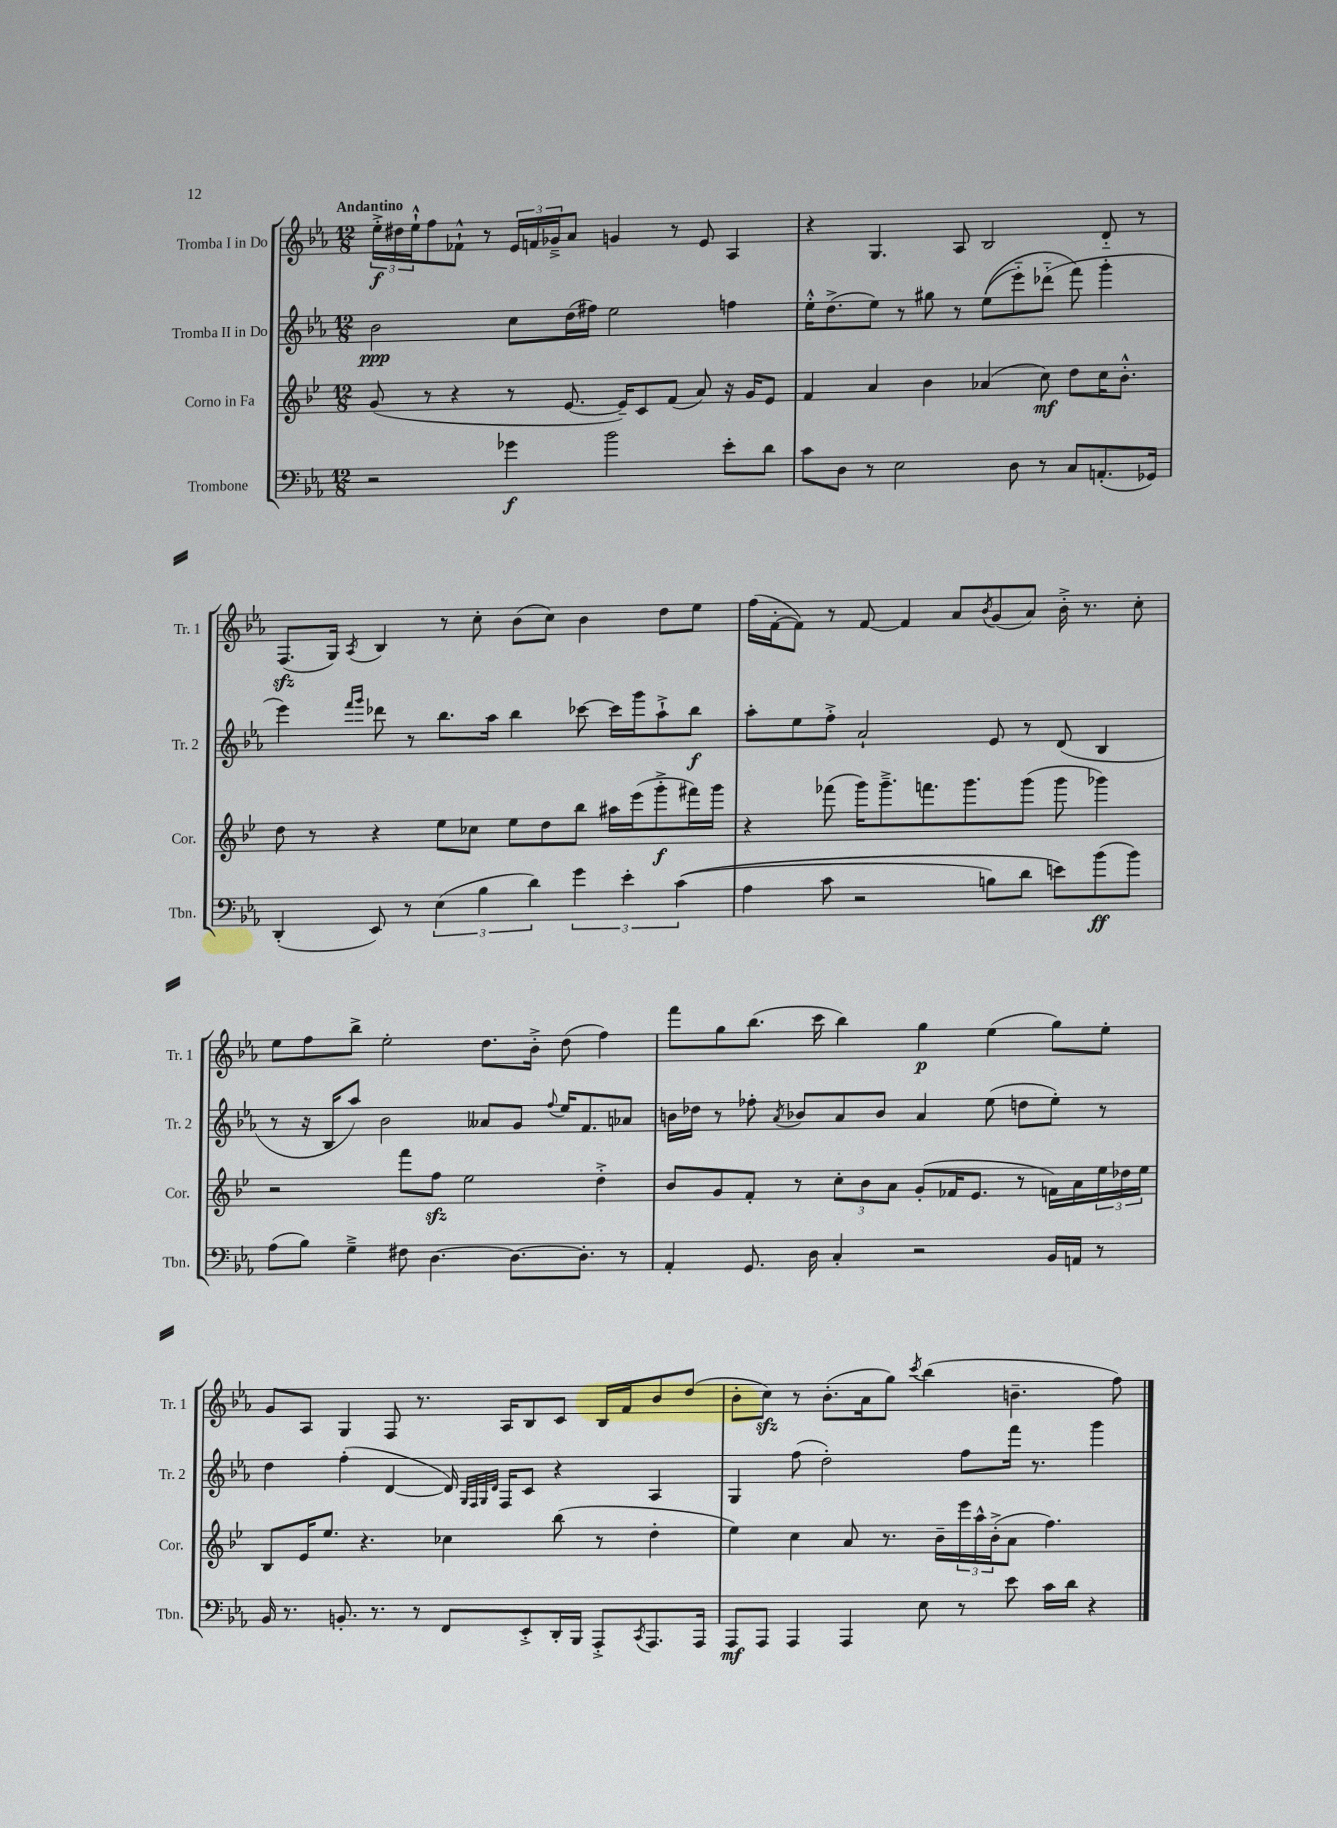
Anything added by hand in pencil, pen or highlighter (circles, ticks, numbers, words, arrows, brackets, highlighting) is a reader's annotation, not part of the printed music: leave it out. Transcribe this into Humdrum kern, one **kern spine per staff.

**kern	**dynam	**kern	**dynam	**kern	**dynam	**kern	**dynam
*part4	*part4	*part3	*part3	*part2	*part2	*part1	*part1
*staff4	*staff4	*staff3	*staff3	*staff2	*staff2	*staff1	*staff1
*I"Trombone	*	*I"Corno in Fa	*	*I"Tromba II in Do	*	*I"Tromba I in Do	*
*I'Tbn.	*	*I'Cor.	*	*I'Tr. 2	*	*I'Tr. 1	*
*clefF4	*	*clefG2	*	*clefG2	*	*clefG2	*
*k[b-e-a-]	*	*k[b-e-]	*	*k[b-e-a-]	*	*k[b-e-a-]	*
*M12/8	*	*M12/8	*	*M12/8	*	*M12/8	*
=1	=1	=1	=1	=1	=1	=1	=1
!	!	!	!	!	!	!LO:TX:a:B:t=Andantino	!
2r	.	(8g/	.	2b-\	ppp	24ee-'^\LL	f
.	.	.	.	.	.	24dd#X\	.
.	.	.	.	.	.	24ee-`^^\J	.
.	.	8r	.	.	.	8ff\	.
.	.	4r	.	.	.	8f-X`^^\J	.
.	.	.	.	.	.	8r	.
4g-X\	f	8r	.	8cc\L	.	24e-/LL	.
.	.	.	.	.	.	24fn/	.
.	.	.	.	.	.	24g-X~^/J	.
.	.	[8.e-/	.	(16dd\L	.	8a-/J	.
.	.	.	.	16ff#X\JJ)	.	.	.
2b-\	.	.	.	2ee-\	.	4gn/	.
.	.	16e-~/KL])	.	.	.	.	.
.	.	8c/	.	.	.	.	.
.	.	(8f/J	.	.	.	8r	.
.	.	8a/)	.	.	.	8e-/	.
8e-'\L	.	16r	.	4ffn\	.	4A-/	.
.	.	16g/KL	.	.	.	.	.
8d\J	.	8e-/J	.	.	.	.	.
=2	=2	=2	=2	=2	=2	=2	=2
8c\L	.	4f/	.	16ee-'^^\KL	.	4r	.
.	.	.	.	(8.dd^\	.	.	.
8D\J	.	.	.	.	.	.	.
8r	.	4a/	.	8ee-\J)	.	4.G/	.
2E-\	.	.	.	8r	.	.	.
.	.	4b-\	.	8gg#X\	.	.	.
.	.	.	.	8r	.	8A-/	.
.	.	(4a-X/	.	((8ee-\L	.	2B-/	.
8D\	.	.	.	8eee-\)	.	.	.
8r	.	8cc\)	mf	(8ddd-X\J	.	.	.
8C/L	.	8dd\L	.	8fff\)	.	.	.
(8.AAn'/	.	16cc\K	.	4ggg'\	.	8d/	.
.	.	8.b-'^^\J	.	.	.	.	.
.	.	.	.	.	.	8r	.
16GG-X/Jk)	.	.	.	.	.	.	.
!!LO:LB:g=z
=3	=3	=3	=3	=3	=3	=3	=3
(4DD'/	.	8dd\	.	4eee-\)	.	(8.Fzz/L	.
.	.	8r	.	.	.	.	.
.	.	.	.	.	.	16G/Jk)	.
.	.	.	.	16qqfff/LL	.	.	.
.	.	.	.	16qqggg/JJ	.	8qA-/	.
8EE-/)	.	4r	.	8ddd-X\	.	4B-/	.
8r	.	.	.	8r	.	.	.
(6E-\	.	8ee-\L	.	8.bb-\L	.	8r	.
.	.	8cc-X\J	.	.	.	8cc'\	.
6B-\	.	.	.	.	.	.	.
.	.	.	.	16aa-\Jk	.	.	.
.	.	8ee-\L	.	4bb-\	.	(8b-\L	.
6d\)	.	.	.	.	.	.	.
.	.	8dd\	.	.	.	8cc\J)	.
6g\	.	8bb-\J	.	[8ccc-X\	.	4b-\	.
.	.	16aa#X\LL	.	16ccc-\LL]	.	.	.
6e-'\	.	.	.	.	.	.	.
.	.	(16eee-\J	.	16ggg\J	.	.	.
.	.	8ggg'^\	f	8aa-`^\	.	8dd\L	.
((6c\	.	.	.	.	.	.	.
.	.	16fff#X\L)	.	8bb-\J	f	8ee-\J	.
.	.	16ggg\JJ	.	.	.	.	.
=4	=4	=4	=4	=4	=4	=4	=4
4A-\	.	4r	.	8aa-'\L	.	(16ff\LL	.
.	.	.	.	.	.	[16f'\J	.
.	.	.	.	8ee-\	.	8f\J])	.
8c\	.	(8fff-X\	.	8ff'^\J	.	8r	.
2r	.	16ggg\KL)	.	2a-`/	.	[8f/	.
.	.	8.ggg~^\	.	.	.	.	.
.	.	.	.	.	.	4f/]	.
.	.	8.fffn\	.	.	.	.	.
.	.	.	.	.	.	8a-/L	.
.	.	8.ggg\	.	.	.	.	.
.	.	.	.	.	.	8qb-/	.
8Bn\L)	.	.	.	8e-/	.	(8g/	.
8d\J	.	(8ggg\J	.	8r	.	8a-/J)	.
8en\L)	.	8ggg\	.	(8d/	.	16b-'^\	.
.	.	.	.	.	.	8.r	.
(8b-\	ff	4ggg-X\)	.	4B-/	.	.	.
8b-\J)	.	.	.	.	.	8cc'\	.
!!LO:LB:g=z
=5	=5	=5	=5	=5	=5	=5	=5
(8A-\L	.	2r	.	8r	.	8ee-\L	.
8B-\J)	.	.	.	16r	.	8ff\	.
.	.	.	.	16B-/KL	.	.	.
4G~^\	.	.	.	8aa-/J)	.	8bb-^\J	.
.	.	.	.	2b-\	.	2ee-'\	.
8F#X\	.	8fff\L	.	.	.	.	.
[4.D\	.	8ffzz\J	.	.	.	.	.
.	.	2ee-\	.	.	.	.	.
.	.	.	.	8a--X/L	.	8.dd\L	.
8.D\L_	.	.	.	8g/J	.	.	.
.	.	.	.	.	.	16b-'^\Jk	.
.	.	.	.	8qqff/	.	.	.
.	.	.	.	16ee-/KL	.	(8dd\	.
8.D'\J]	.	.	.	8.f/	.	.	.
.	.	4dd'^\	.	.	.	4ff\)	.
8r	.	.	.	8a-X/J	.	.	.
=6	=6	=6	=6	=6	=6	=6	=6
4AA-'/	.	8b-/L	.	16bn\LL	.	8fff\L	.
.	.	.	.	16dd-X\JJ	.	.	.
.	.	8g/	.	8r	.	8gg\	.
8.GG/	.	8f'/J	.	8ff-X'\	.	(8.bb-\J	.
.	.	.	.	8qa-/	.	.	.
.	.	8r	.	8b-X/L	.	.	.
16D\	.	.	.	.	.	16ccc\	.
4C'/	.	12cc'\L	.	8a-/	.	4bb-\)	.
.	.	12b-\	.	.	.	.	.
.	.	.	.	8b-/J	.	.	.
.	.	12a\J	.	.	.	.	.
2r	.	(8g'/L	.	4a-/	.	4gg\	p
.	.	16f-X/K	.	.	.	.	.
.	.	8.e-/J	.	.	.	.	.
.	.	.	.	(8ee-\	.	(4ee-\	.
.	.	8r	.	8ddn\L	.	.	.
16BB-/LL	.	16fn\LL)	.	8ee-'\J)	.	8gg\L)	.
16AAn/JJ	.	16a\	.	.	.	.	.
8r	.	24ee-\	.	8r	.	8ee-'\J	.
.	.	24dd-X\	.	.	.	.	.
.	.	24ee-\JJ	.	.	.	.	.
!!LO:LB:g=z
=7	=7	=7	=7	=7	=7	=7	=7
16BB-/	.	8B-/L	.	4dd\	.	8g/L	.
8.r	.	.	.	.	.	.	.
.	.	16e-/K	.	.	.	8A-/J	.
.	.	8.ee-/J	.	.	.	.	.
8.BBn'/	.	.	.	(4ff'\	.	4G/	.
.	.	4.r	.	.	.	.	.
8.r	.	.	.	.	.	.	.
.	.	.	.	[4d/	.	8F/	.
8r	.	.	.	.	.	8.r	.
8FF/L	.	4cc-X\	.	16d/])	.	.	.
.	.	.	.	32qqG/LLL	.	.	.
.	.	.	.	32qqF/	.	.	.
.	.	.	.	32qqG/	.	.	.
.	.	.	.	32qqd/JJJ	.	.	.
.	.	.	.	16F/KL	.	16A-/KL	.
8EE-'^/	.	.	.	8c/J	.	8B-/	.
16DD'/L	.	(8bb-\	.	4r	.	8c/J	.
16BBB-/JJ	.	.	.	.	.	.	.
8AAA-'^/L	.	8r	.	.	.	16B-/LL	.
.	.	.	.	.	.	16f/J	.
8qCC/	.	.	.	.	.	.	.
8.AAA-/	.	4dd'\	.	4A-/	.	8b-/	.
.	.	.	.	.	.	(8dd/J	.
16AAA-/Jk	.	.	.	.	.	.	.
=8	=8	=8	=8	=8	=8	=8	=8
8AAA-/L	mf	4ee-\)	.	4G/	.	8b-'\L	.
8AAA-/J	.	.	.	.	.	8cczz\J)	.
4AAA-/	.	4cc\	.	(8ff\	.	8r	.
.	.	.	.	2dd'\)	.	(8.b-'\L	.
4AAA-/	.	8a/	.	.	.	.	.
.	.	.	.	.	.	16a-\k	.
.	.	8.r	.	.	.	8gg\J)	.
.	.	.	.	.	.	8qccc/	.
8E-\	.	.	.	.	.	(4bb-\	.
.	.	16b-~\LL	.	.	.	.	.
8r	.	24eee-\	.	8ff\L	.	.	.
.	.	24aa^^\	.	.	.	.	.
.	.	(24b-'^\J	.	.	.	.	.
8e-\	.	8a\J	.	16fff\Jk	.	4.bn~\	.
.	.	.	.	8.r	.	.	.
16c\LL	.	4.ff\)	.	.	.	.	.
16d\JJ	.	.	.	.	.	.	.
4r	.	.	.	4ggg\	.	.	.
.	.	.	.	.	.	8ff\)	.
==	==	==	==	==	==	==	==
*-	*-	*-	*-	*-	*-	*-	*-
